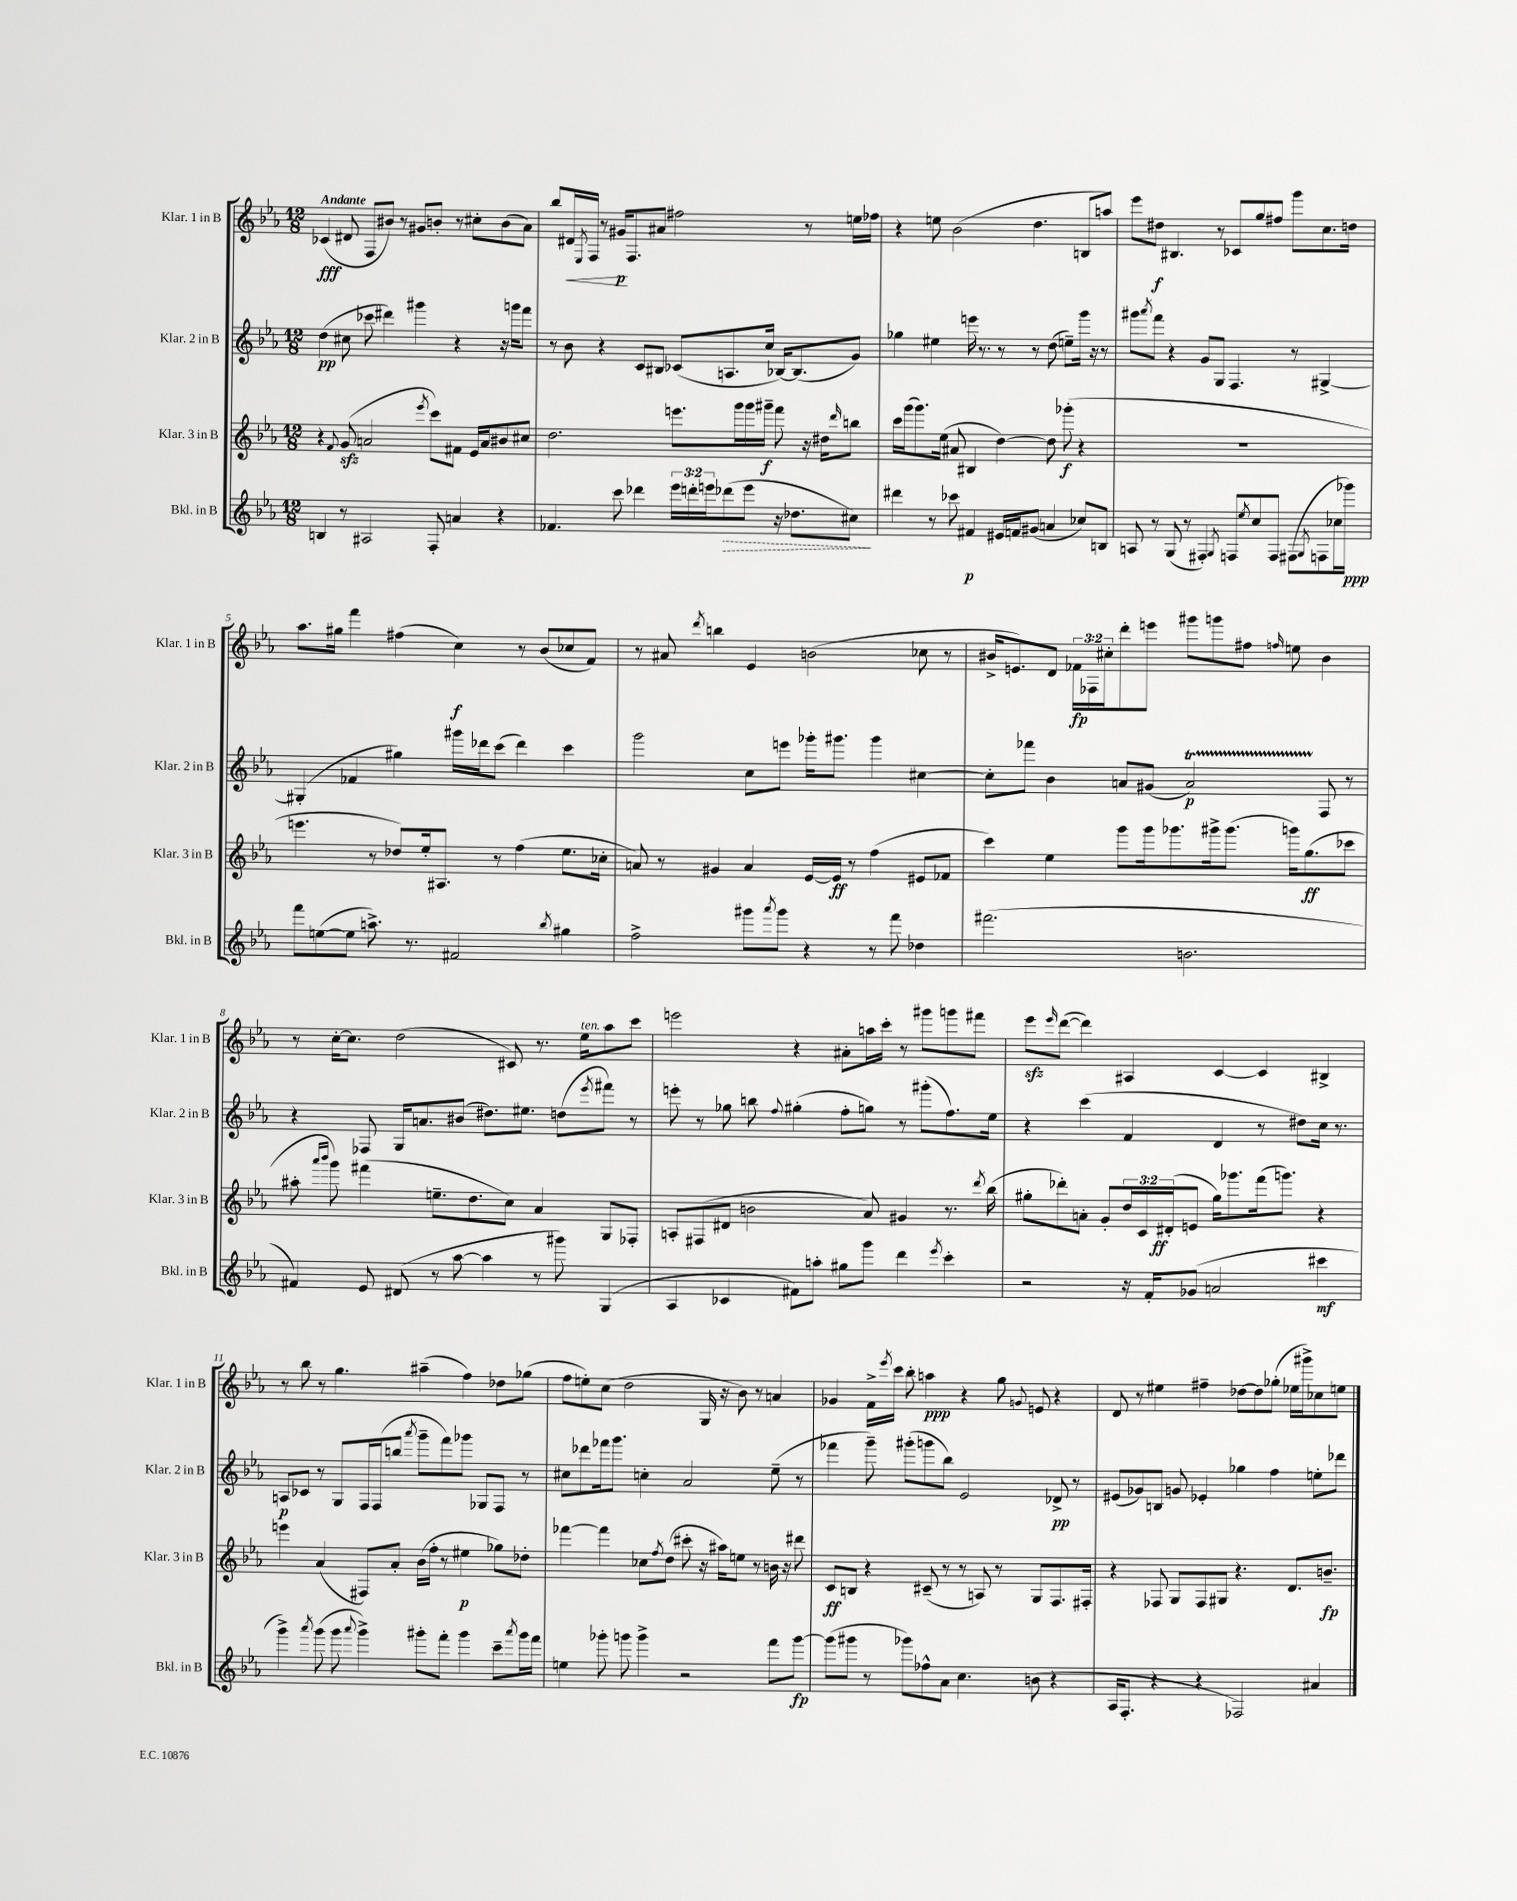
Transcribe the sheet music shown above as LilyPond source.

<<
\new StaffGroup <<
\new Staff = "s0" \with { instrumentName = "Klar. 1 in B" shortInstrumentName = "Klar. 1 in B" } {
    \clef treble \key ees \major \numericTimeSignature \time 12/8 \override Staff.TupletNumber.text = #tuplet-number::calc-fraction-text \tempo "Andante"
    ces'4\fff( dis'8 f8 bis'8) r8 gis'8 b'8-. r8 cis''8-. b'8( aes'8) |
    bes''8 dis'16\< \acciaccatura { ees8 } f16 r8 gis'16\p\! f8. ais'8 fis''2 r8 e''16 fes''16 |
    r4 e''8 bes'2( d''4. b8 a''8) |
    ees'''8 dis''8\f bis4. r8 ces'8 g''8 fis''8 g'''8 c''8. d''16 |
    aes''8. gis''16 f'''4 fis''4( c''4\f) r8 bes'8( ces''8 f'8) |
    r8 ais'8 \acciaccatura { d'''8 } b''4 ees'4 b'2( ces''8 r8 |
    bis'16-> e'8.) d'8 \tuplet 3/2 { fes'16\fp fes16 cis''16-. } d'''8-. e'''8 gis'''8 g'''8 fis''8 \grace { f''16 } e''8 bis'4 |
    r8 c''16~-. c''8. d''2( cis'8) r8. ees''16^\markup { \italic "ten." } aes''8 c'''8 |
    e'''2 r4 ais'8-. a''16 c'''16-. r8 gis'''8 g'''8 fis'''8 |
    ees'''8\sfz \grace { ees'''16 } d'''8~( d'''4) ais4 c'4~ c'4 bis4-> |
    r8 bes''8 r8 g''4. ais''4--( f''4) des''8 ges''8( |
    f''8 e''8-.) c''8( d''2 g16 r16 bes'8) r8 a'4 |
    ges'4 f'16-> \acciaccatura { ees'''8 } c'''16 bes''8-. a''4\ppp r4 g''8 \appoggiatura { g'8 } e'8 r4 |
    d'8 r8 eis''4 fis''4-- des''8~ des''8 ges''8-.( ees''16 gis'''16->) ces''8 e''8 \bar "|." |
}
\new Staff = "s1" \with { instrumentName = "Klar. 2 in B" shortInstrumentName = "Klar. 2 in B" } {
    \clef treble \key ees \major \numericTimeSignature \time 12/8
    d''4\pp( cis''8 ces'''8 dis'''4) gis'''4 r4 r16 g'''16 f'''8 |
    r8 bes'8 r4 c'8 bis8 ces'8( a8. c''16 bes16~) bes8.( g'8) |
    ges''4 eis''4 e'''16 r8. r8 r8 d''8( e''8--) g'''16 r16 r8 |
    gis'''8 \acciaccatura { aes'''8 } f'''8 r4 g'8 g8 f4. r8 gis4~-> |
    gis4-.( fes'4 gis''4) gis'''16 des'''16 c'''8( des'''4) c'''4 |
    g'''2 c''8 e'''8 ges'''16-. gis'''8. gis'''4 cis''4~ |
    cis''8-. fes'''8 bes'4 a'8 gis'8( a'2\startTrillSpan\p) f8\stopTrillSpan r8 |
    r4 fes8 g16 a'8. bis'8( dis''8.) eis''8. d''8( \acciaccatura { ees'''8 } fis'''8) r8 |
    e'''8-. r8 ges''8 b''8 \appoggiatura { f''8 } gis''4-.( f''8-. g''8) r8 gis'''8-.( f''8.) ees''16 |
    r4 c'''4( f'4 d'4 r8 dis''8) c''16 r8. |
    a8\p ces'8 r8 g8 f16 f16( b''8 \acciaccatura { aes'''8 } g'''8-- f'''8) ges'''8 ges8 f8 r8 |
    cis''8 des'''8 fes'''16 g'''8. c''4-. aes'2 ees''8--( r8 |
    fes'''4 g'''8--) gis'''8-.( g'''8 bes''8) ees'2 des'8->\pp r8 |
    eis'8( ges'8) b8 g'8 ees'4-. ges''4 f''4 e''8-. des'''8 \bar "|." |
}
\new Staff = "s2" \with { instrumentName = "Klar. 3 in B" shortInstrumentName = "Klar. 3 in B" } {
    \clef treble \key ees \major \numericTimeSignature \time 12/8 \override Staff.TupletNumber.text = #tuplet-number::calc-fraction-text
    r4 \appoggiatura { f'8 } g'8\sfz( a'2 \acciaccatura { ees'''8 } c'''8) fis'8 ees'16 a'16 bis'8 cis''8 |
    d''2. e'''8. g'''16 g'''16 gis'''16--\f f'''8 r16 dis''16 \grace { d'''16 } b''8 |
    c'''16 g'''16( g'''8.) ees''16( ais'8 bis4 d''4~) d''8 ges'''8-.\f( r4 |
    R1. |
    e'''4. r8 des''8) ees''16-. ais8. r8 f''4( ees''8. ces''16-. |
    a'8) r8 gis'4 a'4 ees'16~ ees'16\ff r8 f''4( eis'8 fes'8 |
    c'''4) ees''4 g'''8 g'''16 ges'''8. gis'''16-> gis'''8.( g'''16) g''8.\ff( ces'''8 |
    ais''8-. \grace { aes'''16 bes'''16 } g'''8) fis'''4( e''8.-- d''8. c''8) aes'4 g8 fes8-. |
    a8-. fis8( dis'8 b'2 aes'8) gis'4 r8. \acciaccatura { d'''8 } bes''16( |
    gis''8-. des'''8-.) a'8-. g'8-. \tuplet 3/2 { d''16 c'16 dis'16-.\ff( } e'8 gis''16) ges'''8. f'''16( g'''8.) r4 |
    e'''4 aes'4( fis8) aes'8-. bes'16( f''16-. r8 eis''4\p ges''8) des''8-. |
    fes'''4~ fes'''4 ces''8 \acciaccatura { f''8 } d''8( cis'''8-. r16 ais''16) e''8 r8 b'16 r16 dis'''8 |
    c'8\ff b8 r4 cis'8--( r8 r8 a8) r8 g8 f8. fis16-. |
    r4 fes8 g8 fes8 gis8 r4. d'8. b'8.--\fp \bar "|." |
}
\new Staff = "s3" \with { instrumentName = "Bkl. in B" shortInstrumentName = "Bkl. in B" } {
    \clef treble \key ees \major \numericTimeSignature \time 12/8 \override Staff.TupletNumber.text = #tuplet-number::calc-fraction-text
    b4 r8 ais2 f8-. a'4 r4 |
    fes'4. c'''8 des'''4 \tuplet 3/2 { ees'''16 d'''16-. e'''16 } \once \override Hairpin.style = #'dashed-line des'''8\>( e'''8 r16 des''8. cis''8\!) |
    dis'''4 r8 ces'''8 fis'4\p eis'16 f'16 gis'8( a'4 ces''8) b8 |
    a8 r8 g8( r8 fis4-.) \acciaccatura { g8 } f8 \acciaccatura { ees''8 } c''8 f8 fis8( \acciaccatura { g8 } f8 ces''16 ges'''16\ppp) |
    f'''8 e''8~( e''8 a''8.->) r8. fis'2 \acciaccatura { bes''8 } gis''4 |
    f''2-> gis'''8 \acciaccatura { aes'''8 } gis'''8 r4 r8 f'''8 des''4 |
    fis'''2.( b'2. |
    fis'4) ees'8 dis'8( r8 aes''8~ aes''4 r8 gis'''8) g4( |
    aes4 ces'4 fis'8) a''8-. gis''8 g'''8 d'''4 \acciaccatura { ees'''8 } c'''4-. |
    r2 r16 f'16-. ges'8( a'2 cis'''4\mf |
    g'''4->) \acciaccatura { aes'''8 } g'''8( g'''8 \appoggiatura { aes'''8 } g'''4->) gis'''8-. f'''8-. gis'''4 c'''8-- \acciaccatura { aes'''8 } gis'''16 f'''16 |
    e''4 ges'''8-. g'''8 g'''4-> r2 f'''8 g'''8~\fp |
    g'''8( gis'''8 r8 ges'''8) fes''8-^ aes'8 c''4. b'8( r4 |
    aes16 f8.-. r4 r4 fes2) ais'4 \bar "|." |
}
>>
>>
